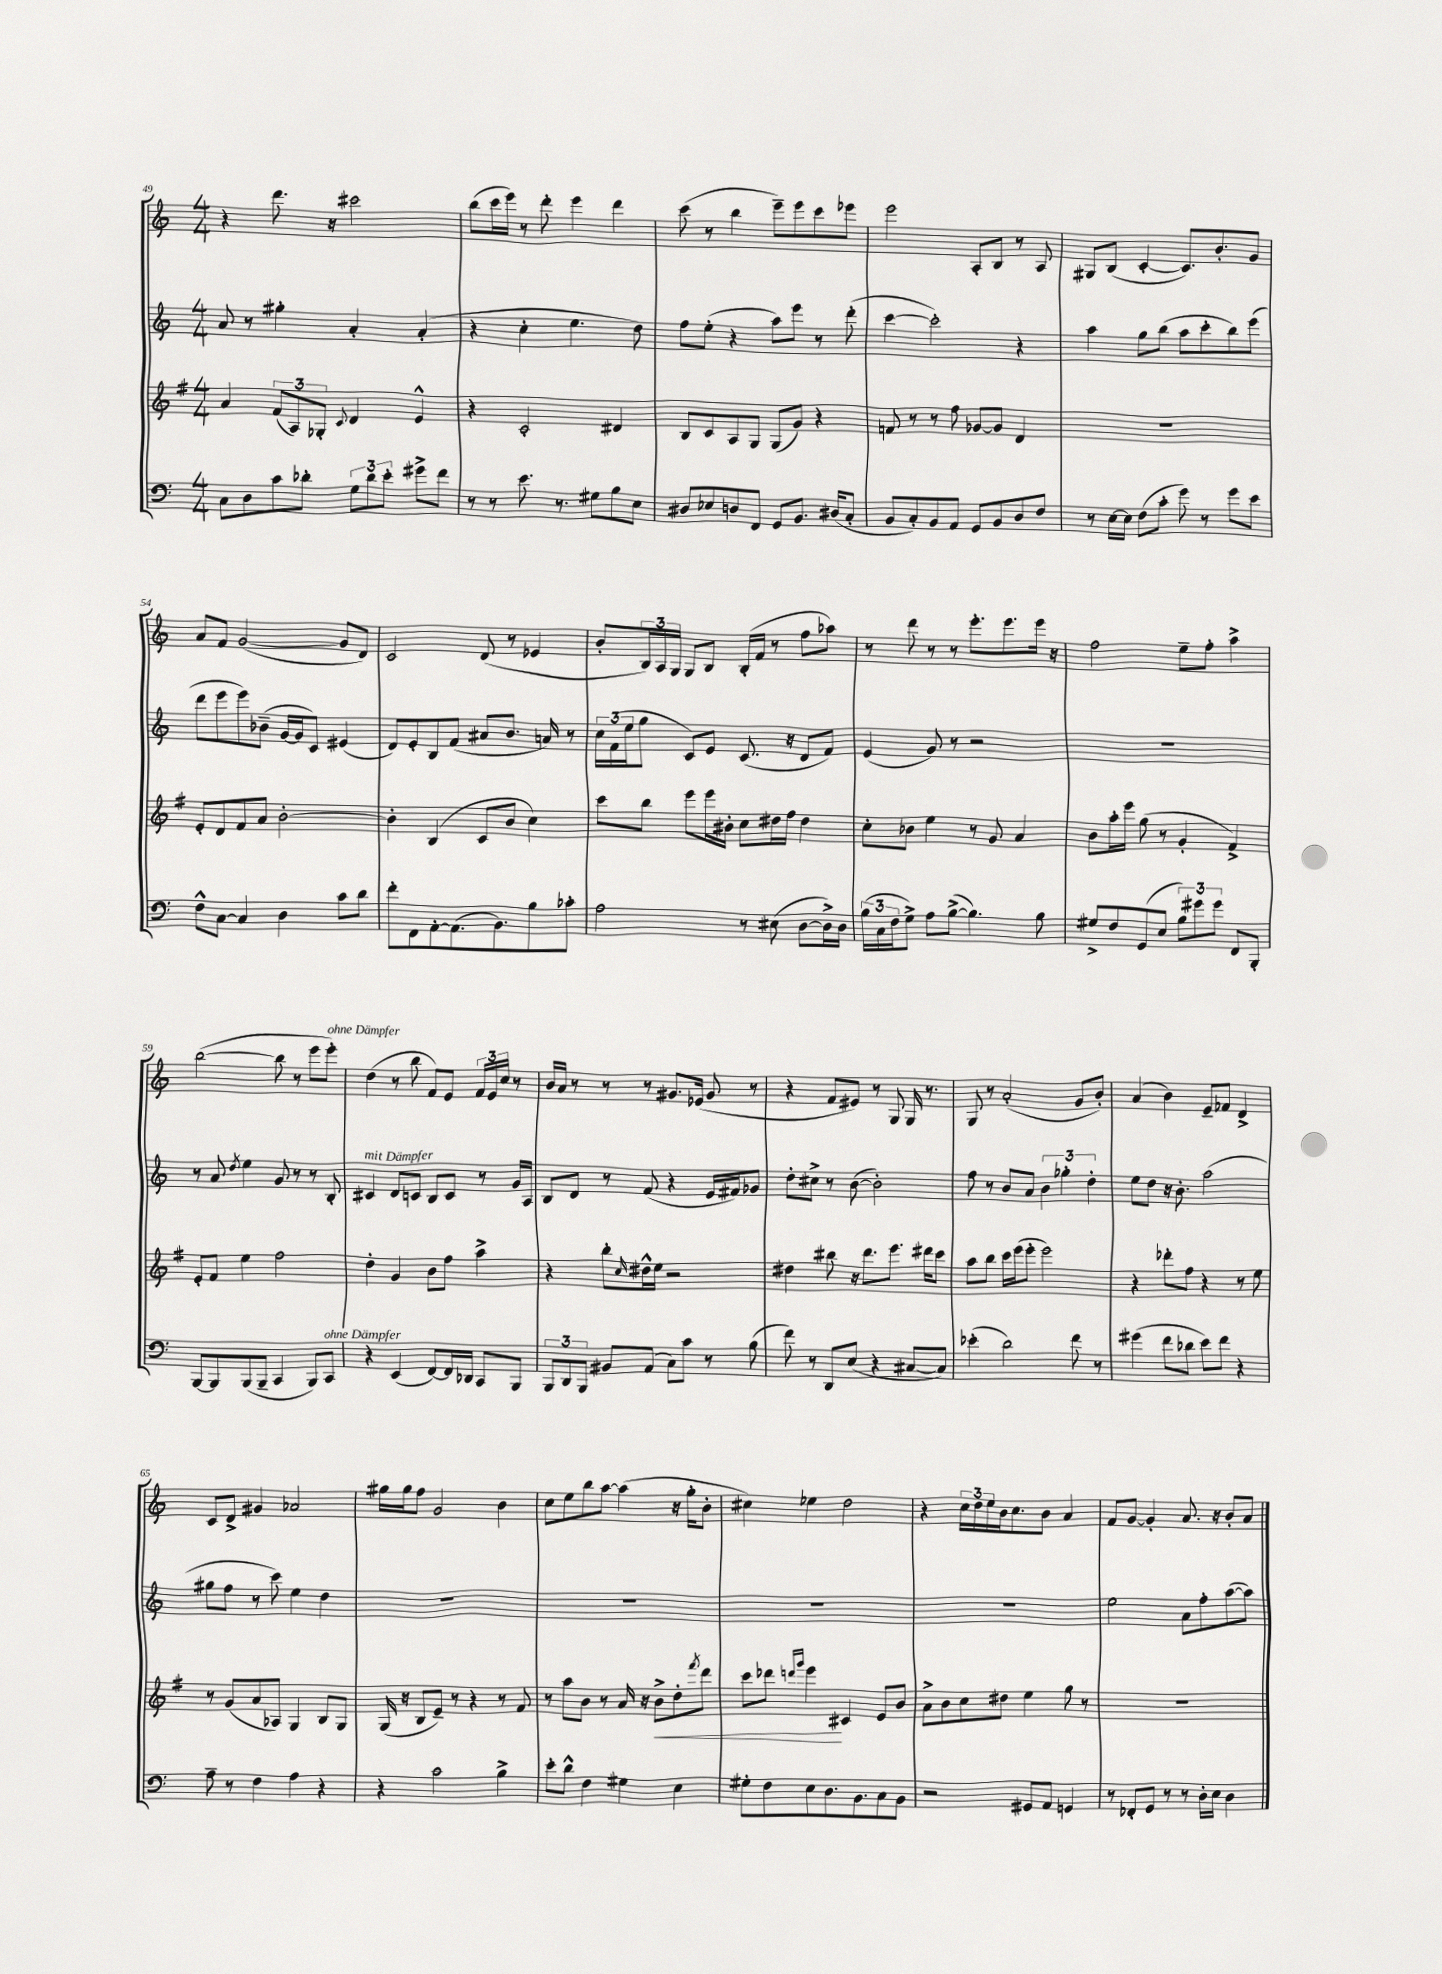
<<
\new StaffGroup <<
\new Staff = "s0" {
    \clef treble \key c \major \numericTimeSignature \time 4/4
    r4 d'''8. r16 cis'''2 |
    b''8( c'''16 e'''16) r8 d'''8-. e'''4 d'''4 |
    c'''8( r8 b''4 e'''8--) e'''8 c'''8 ees'''8 |
    e'''2 a8-. b8 r8 a8 |
    gis8 b8( c'4~-. c'8.) b'8.-. g'8 |
    a'8 f'8 g'2~( g'8 d'8) |
    c'2 d'8( r8 ees'4 |
    b'8-. \tuplet 3/2 { b16) a16 g16 } g8 b8 b16-.( f'16 r8 f''8 aes''8) |
    r8 d'''8 r8 r8 e'''8.-. e'''8. e'''16 r16 |
    f''2 e''8-- f''8-. a''4-> |
    b''2~( b''8 r8 e'''8 e'''8-.^\markup { \italic "ohne Dämpfer" }) |
    d''4( r8 b''8 f'8) e'8 \tuplet 3/2 { f'16 e'16 c''16 } r8 |
    b'16 a'16 r8 r8 r8 gis'8. ees'16( gis'8 r8 |
    r4 f'8 eis'8) r8 g8 g16 r8. |
    g8 r8 a'2-.( g'8 b'8-.) |
    a'4( b'4) e'8-- fes'8 d'4-> |
    c'8 d'8-> gis'4 aes'2 |
    gis''16 gis''16 f''8 g'2 b'4 |
    c''8 e''8 b''8 a''8~ a''4( r16 g''16-. b'8-. |
    cis''4) ees''4 d''2 |
    r4 \tuplet 3/2 { c''16 d''16 e''16 } b'16 c''8. b'8 a'4 |
    f'8 g'8~ g'4-. a'8. r16 b'8-. a'8 \bar "|." |
}
\new Staff = "s1" {
    \clef treble \key c \major \numericTimeSignature \time 4/4
    a'8 r8 gis''4-. a'4-. a'4-.( |
    r4 c''4-. e''4. d''8) |
    f''8 e''8-.( r4 a''8) e'''8 r8 d'''8-.( |
    c'''4~ c'''2-.) r4 |
    a''4 g''8 b''8( a''8 c'''8-. b''8) e'''8( |
    d'''8 e'''8 e'''8) bes'8--( g'16~ g'16 c'8) eis'4( |
    d'8) e'8-. b8 f'8( ais'8 b'8. a'16) r8 |
    \tuplet 3/2 { c''16 f'16( e''16 } g''8 c'8) e'8 c'8.( r16 d'8 f'8) |
    e'4( g'8) r8 r2 |
    R1 |
    r8 a'8 \acciaccatura { d''8 } e''4 g'8 r8 r8 b8-. |
    cis'4^\markup { \italic "mit Dämpfer" } d'8 c'8 b8 c'8 r8 g'16 a16 |
    b8 d'8 r8 f'8( r4 e'16 fis'16) ges'8 |
    d''8-. cis''8-> r8 b'8~( b'2-.) |
    f''8 r8 b'8 a'8 \tuplet 3/2 { b'4 ges''4-. d''4-. } |
    e''8 d''8 r16 b'8.-. a''2( |
    gis''8 f''8 r8 c'''8) e''4 d''4 |
    R1 |
    R1 |
    R1 |
    R1 |
    e''2 a'8 f''8-. a''8~( a''8) \bar "|." |
}
\new Staff = "s2" {
    \clef treble \key g \major \numericTimeSignature \time 4/4
    a'4 \tuplet 3/2 { fis'8( a8) ges8-. } \appoggiatura { c'8 } d'4 e'4-^ |
    r4 c'2-. dis'4 |
    b8 c'8 a8 g8 g8( g'8) r4 |
    f'8 r8 r8 fis''8 ges'8~ ges'8 d'4 |
    R1 |
    e'8-. d'8 fis'8 a'8 b'2~-. |
    b'4-. b4( c'8 b'8 c''4) |
    c'''8 b''8 e'''8 e'''16 bis'16-. c''8 dis''16 fis''16 dis''4 |
    c''8-. bes'8 e''4 r8 g'8 a'4 |
    b'8 a''16-. e'''16 g''8( r8 g'4-. fis'4->) |
    e'8-. fis'8 e''4 fis''2 |
    d''4-. g'4 b'8 fis''8 a''4-> |
    r4 b''8-. \grace { c''16 } dis''16-^ e''16 r2 |
    dis''4 bis''8 r16 d'''8. e'''8. dis'''16 c'''8 |
    a''8 b''8 c'''16 e'''16( e'''8-. e'''2) |
    r4 des'''8-. fis''8 r4 r8 e''8 |
    r8 g'8( a'8 aes8) g4 b8 g8 |
    g16( r16 b8 e'8--) r8 r4 r8 fis'8 |
    r8 a''8 b'8 r8 a'16 r16 b'8->\< d''8-. \acciaccatura { fis'''8 } d'''8 |
    c'''8 des'''8 \grace { d'''16 g'''16 } e'''4\! cis'4 e'8 b'8 |
    a'8-> b'8 c''8 dis''8 e''4 g''8 r8 |
    r1 \bar "|." |
}
\new Staff = "s3" {
    \clef bass \key c \major \numericTimeSignature \time 4/4
    c8 d8 c'8 des'8-. \tuplet 3/2 { g8 des'8 e'8-. } gis'8-> f'8 |
    r8 r8 e'8. r8. gis8 b8 e8 |
    dis8 ees8 d8 f,8 g,8 b,8. dis16( c8-. |
    b,8 c8-.) b,8 a,8 g,8 b,8 d8 f8 |
    r8 e16~ e16 f8( c'8-. g'8) r8 g'8 e'8 |
    f8-^ c8~ c4 d4 c'8 d'8 |
    f'8-. f,8 a,8~-. a,8.( b,8.) b8 ces'8-. |
    a2 r8 eis8( d8~ d16->) d16 |
    \tuplet 3/2 { b16( c16 f16 } g8->) a8 b8~->( b4.) b8 |
    gis8-> f8 g,8( e8 \tuplet 3/2 { b8) gis'8 gis'8 } f,8 b,,8-. |
    b,,8~ b,,8 b,,8( b,,8-- c,4 b,,8) c,8^\markup { \italic "ohne Dämpfer" } |
    r4 e,4( f,8~) f,16 des,16 c,8 b,,8 |
    \tuplet 3/2 { b,,8 d,8 b,,8 } bis,8 a,8( c8) c'8 r8 b8( |
    f'8) r8 d,8 e8( r4 cis8~ cis8) |
    ees'4-.( d'2) f'8 r8 |
    gis'4( f'8 des'8 e'8) f'8 r4 |
    a8-- r8 f4 a4 r4 |
    r4 c'2 b4-> |
    e'8-. d'8-^ f4 gis4 e4 |
    gis8-. f8 e8 d8. b,8. c8 b,8 |
    r2 gis,8 a,8 g,4 |
    r8 fes,8-. g,8 r8 r8 d16-. e16 d4 \bar "|." |
}
>>
>>
\layout { \context { \Score currentBarNumber = #49 } }
